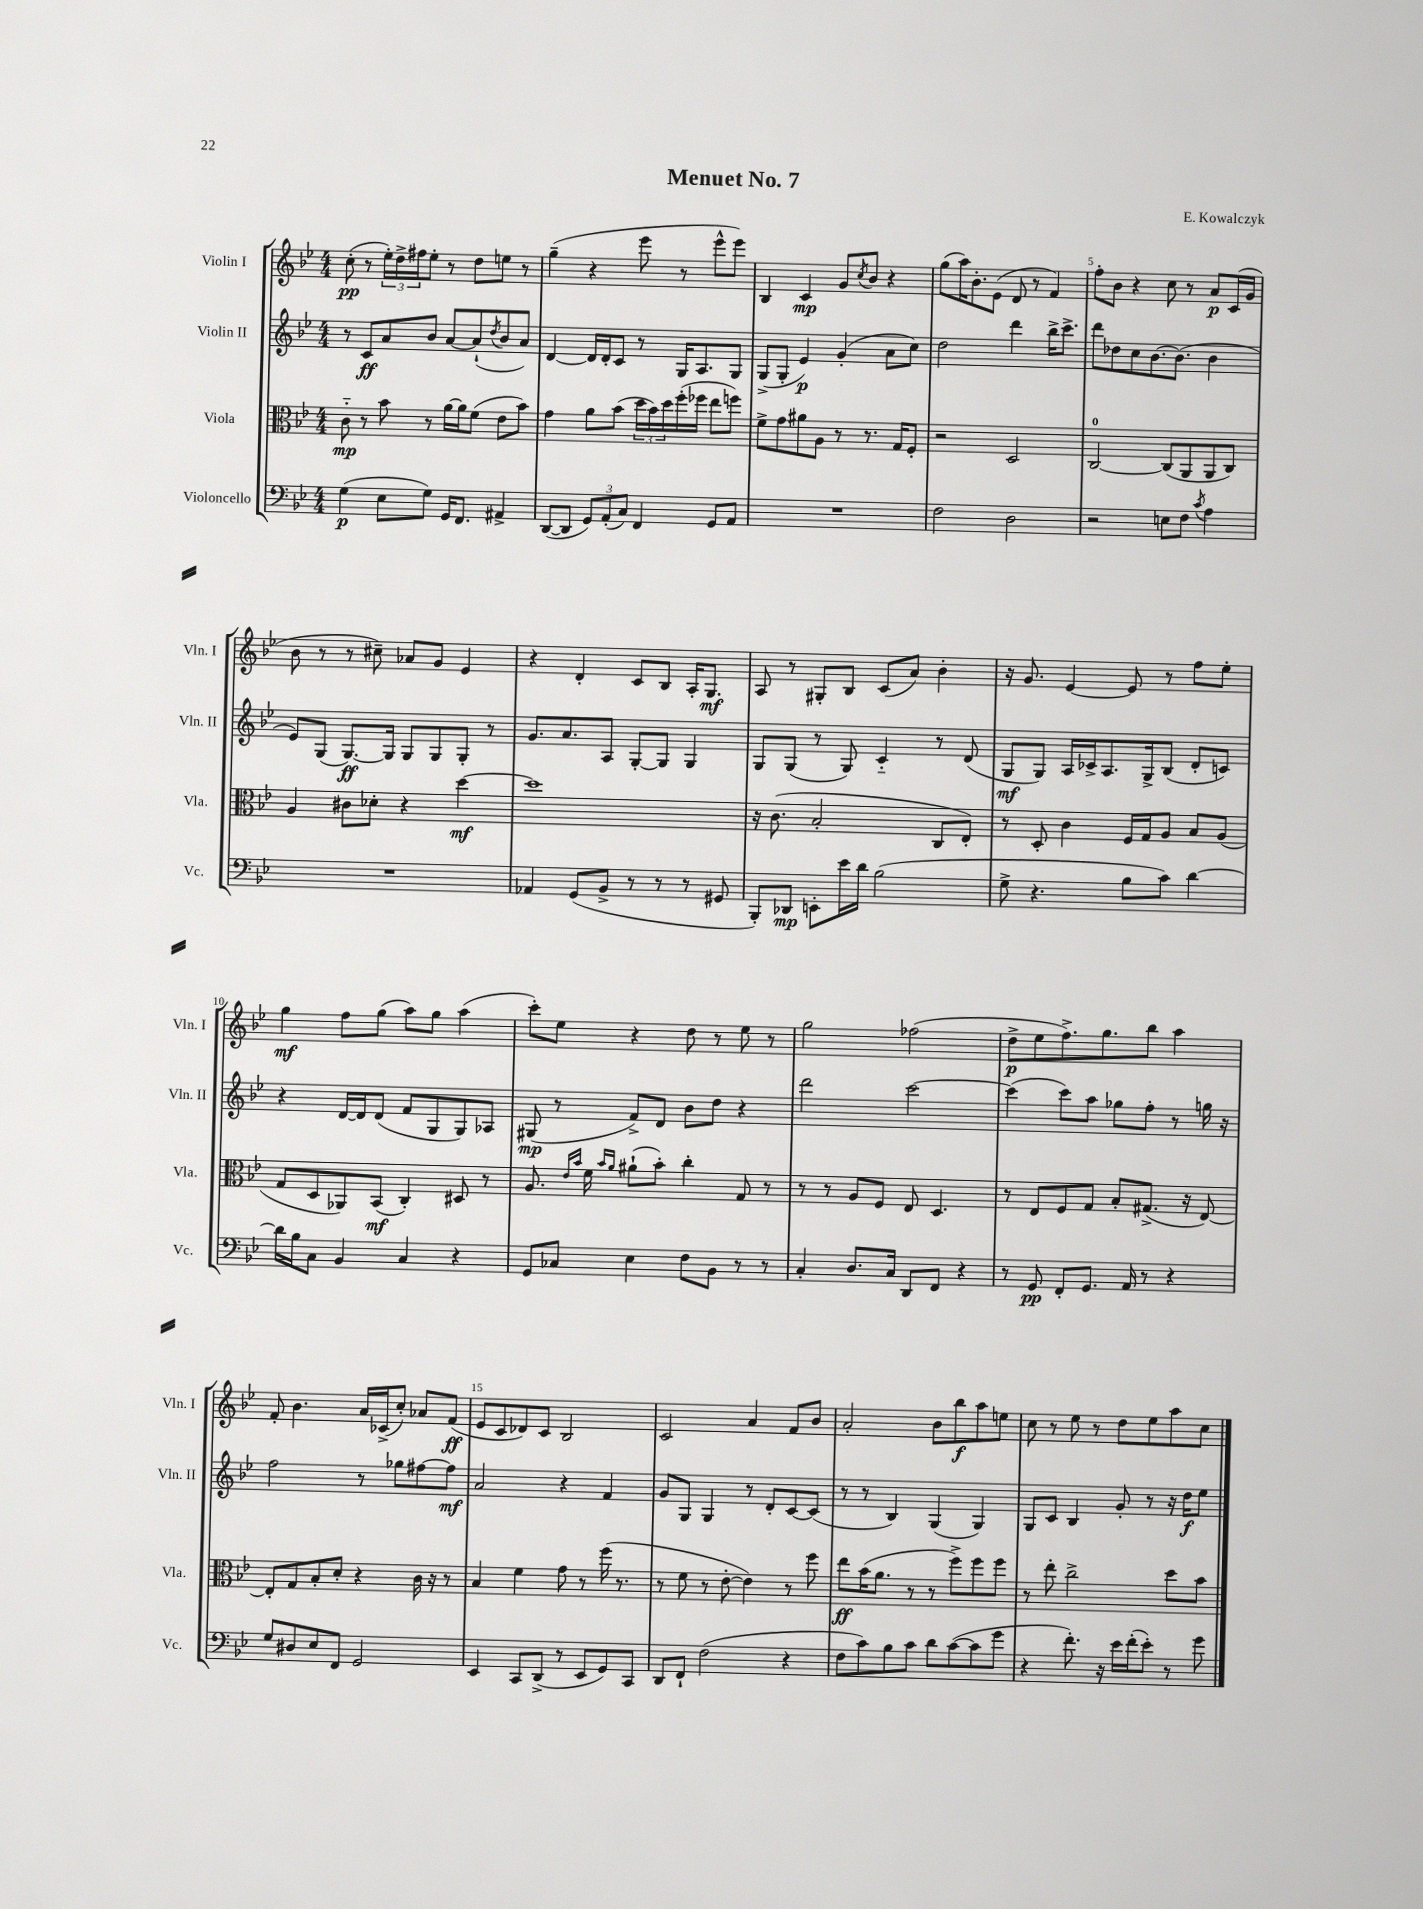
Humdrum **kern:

**kern	**dynam	**kern	**dynam	**kern	**dynam	**kern	**dynam
*part4	*part4	*part3	*part3	*part2	*part2	*part1	*part1
*staff4	*staff4	*staff3	*staff3	*staff2	*staff2	*staff1	*staff1
*I"Violoncello	*	*I"Viola	*	*I"Violin II	*	*I"Violin I	*
*I'Vc.	*	*I'Vla.	*	*I'Vln. II	*	*I'Vln. I	*
*clefF4	*	*clefC3	*	*clefG2	*	*clefG2	*
*k[b-e-]	*	*k[b-e-]	*	*k[b-e-]	*	*k[b-e-]	*
*M4/4	*	*M4/4	*	*M4/4	*	*M4/4	*
=1	=1	=1	=1	=1	=1	=1	=1
(4G\	p	8c\	mp	8r	.	(8cc'\	pp
.	.	8r	.	8c/L	ff	8r	.
8E-\L	.	8b-\	.	8a/	.	24ee-'\LL)	.
.	.	.	.	.	.	24dd^\	.
.	.	.	.	.	.	24ff#X\J	.
8G\J)	.	8r	.	8b-/J	.	8ee-'\J	.
16GG/KL	.	[16a\LL	.	[8a/L	.	8r	.
8.FF/J	.	16a\J]	.	.	.	.	.
.	.	(8f\J	.	(8a`/]	.	8dd\L	.
.	.	.	.	8qdd/	.	.	.
4AA#X^/	.	8e-\L	.	8b-/	.	8een\J	.
.	.	8b-\J)	.	8a/J)	.	8r	.
=2	=2	=2	=2	=2	=2	=2	=2
([8DD/L	.	4g\	.	[4d/	.	(4gg~\	.
8DD/J]	.	.	.	.	.	.	.
12GG/L)	.	8a\L	.	16d/LL]	.	4r	.
.	.	.	.	16d'/J	.	.	.
(12AA'/	.	.	.	.	.	.	.
.	.	(8b-\J	.	8c/J	.	.	.
12C/J)	.	.	.	.	.	.	.
4FF/	.	24dd\LL	.	8r	.	8eee-\	.
.	.	24b-\)	.	.	.	.	.
.	.	24dd\	.	.	.	.	.
.	.	(16ff'\	.	16G/KL	.	8r	.
.	.	16ff-X\JJ	.	8.A/	.	.	.
8GG/L	.	8ee-\L	.	.	.	8eee-^^\L	.
8AA/J	.	8ffn\J)	.	8G/J	.	8eee-\J)	.
=3	=3	=3	=3	=3	=3	=3	=3
1r	.	8f^\L	.	(8G^/L	.	4B-/	.
.	.	8g\	.	8G'/J	.	.	.
.	.	8a#X\	.	4e-/)	p	4c/	mp
.	.	8A\J	.	.	.	.	.
.	.	8r	.	(4g'/	.	8g/L	.
.	.	.	.	.	.	8qcc/	.
.	.	8.r	.	.	.	8b-/J	.
.	.	.	.	8a\L	.	4r	.
.	.	16G/KL	.	.	.	.	.
.	.	8F'/J	.	8cc\J)	.	.	.
=4	=4	=4	=4	=4	=4	=4	=4
2F\	.	2r	.	2dd\	.	(8gg\L	.
.	.	.	.	.	.	16aa\K)	.
.	.	.	.	.	.	8.b-'\	.
.	.	.	.	.	.	(8e-\J	.
2D\	.	2D/	.	4ddd\	.	8d/	.
.	.	.	.	.	.	8r	.
.	.	.	.	16bb-^\KL	.	4f/)	.
.	.	.	.	8.ccc^\J	.	.	.
=5	=5	=5	=5	=5	=5	=5	=5
2r	.	[2C/	.	8ddd\L	.	8ff'\L	.
.	.	.	.	8dd-X\	.	8b-\J	.
.	.	.	.	8cc\	.	4r	.
.	.	.	.	[8.b-\	.	.	.
8En\L	.	(8C/L]	.	.	.	8cc\	.
.	.	.	.	(8.b-\J]	.	.	.
8F\J	.	8AA/	.	.	.	8r	.
8qc/	.	.	.	.	.	.	.
4A\	.	8AA/	.	4b-\	.	8a/L	p
.	.	8C/J)	.	.	.	(16c/L	.
.	.	.	.	.	.	16g/JJ	.
!!LO:LB:g=z
=6	=6	=6	=6	=6	=6	=6	=6
1r	.	4A/	.	8e-/L)	.	8b-\	.
.	.	.	.	(8G/J	.	8r	.
.	.	8c#X\L	.	[8.G/L)	ff	8r	.
.	.	8d-X'\J	.	.	.	8cc#X~\)	.
.	.	.	.	16G/Jk]	.	.	.
.	.	4r	.	8G/L	.	8a-X/L	.
.	.	.	.	8G/	.	8g/J	.
.	.	[4dd\	mf	8G'/J	.	4e-/	.
.	.	.	.	8r	.	.	.
=7	=7	=7	=7	=7	=7	=7	=7
4AA-X/	.	1dd]	.	8.g/L	.	4r	.
.	.	.	.	8.a/	.	.	.
(8GG/L	.	.	.	.	.	4d'/	.
8BB-^/J	.	.	.	8A/J	.	.	.
8r	.	.	.	[8G'/L	.	8c/L	.
8r	.	.	.	8G/J]	.	8B-/J	.
8r	.	.	.	4G/	.	16A'/KL	.
.	.	.	.	.	.	8.G/J	mf
8GG#X/	.	.	.	.	.	.	.
=8	=8	=8	=8	=8	=8	=8	=8
8BBB-'/L)	.	16r	.	8G/L	.	8A/	.
.	.	(8.c\	.	.	.	.	.
8DD-X/J	mp	.	.	(8G/J	.	8r	.
8EEn'\L	.	2B-'/	.	8r	.	8G#X'/L	.
16e-\L	.	.	.	8G/)	.	8B-/J	.
16d\JJ	.	.	.	.	.	.	.
(2B-\	.	.	.	4c/	.	(8c/L	.
.	.	.	.	.	.	8a/J)	.
.	.	8C/L	.	8r	.	4b-'\	.
.	.	8E-'/J)	.	(8d/	.	.	.
=9	=9	=9	=9	=9	=9	=9	=9
8G^\	.	8r	.	8G/L	mf	16r	.
.	.	.	.	.	.	8.g/	.
4.r	.	8D'/	.	8G/J)	.	.	.
.	.	4c\	.	16A/LL	.	[4e-/	.
.	.	.	.	16c-X^/J	.	.	.
.	.	.	.	8.A/	.	.	.
8B-\L	.	16F/LL	.	.	.	8e-/]	.
.	.	16G/J	.	16G^/k	.	.	.
8c\J)	.	8A/J	.	(8B-/J	.	8r	.
[4d\	.	8B-/L	.	8d'/L	.	8ff\L	.
.	.	(8A/J	.	8cn/J)	.	8ee-'\J	.
!!LO:LB:g=z
=10	=10	=10	=10	=10	=10	=10	=10
16d\LL]	.	8G/L	.	4r	.	4gg\	mf
16B-\J	.	.	.	.	.	.	.
8C\J	.	8D/	.	.	.	.	.
4BB-/	.	8AA-X/)	.	[16d/LL	.	8ff\L	.
.	.	.	.	16d/J]	.	.	.
.	.	(8BB-/J	mf	(8d/J	.	(8gg\J	.
4C/	.	4C'/)	.	8f/L	.	8aa\L)	.
.	.	.	.	8G/	.	8gg\J	.
4r	.	8D#X/	.	8G/)	.	(4aa\	.
.	.	8r	.	8A-X/J	.	.	.
=11	=11	=11	=11	=11	=11	=11	=11
8GG/L	.	8.A/	.	(8G#X/	mp	8ccc'\L)	.
8C-X/J	.	.	.	8r	.	8ee-\J	.
.	.	16qqe-/LL	.	.	.	.	.
.	.	16qqb-/JJ	.	.	.	.	.
.	.	16f\	.	.	.	.	.
.	.	16qqb-/LL	.	.	.	.	.
.	.	16qqa/JJ	.	.	.	.	.
4E-\	.	(8a#X`\L	.	8f^/L)	.	4r	.
.	.	8b-'\J)	.	8d/J	.	.	.
8F\L	.	4cc'\	.	8b-\L	.	8dd\	.
8BB-\J	.	.	.	8dd\J	.	8r	.
8r	.	8G/	.	4r	.	8ee-\	.
8r	.	8r	.	.	.	8r	.
=12	=12	=12	=12	=12	=12	=12	=12
4C'/	.	8r	.	2ddd\	.	2gg\	.
.	.	8r	.	.	.	.	.
8.D/L	.	8A/L	.	.	.	.	.
.	.	8F/J	.	.	.	.	.
16C/Jk	.	.	.	.	.	.	.
8DD/L	.	8E-/	.	[2ccc\	.	(2ff-X\	.
8FF/J	.	4.D/	.	.	.	.	.
4r	.	.	.	.	.	.	.
=13	=13	=13	=13	=13	=13	=13	=13
8r	.	8r	.	(4ccc\]	.	8dd^\L	p
8GG/	pp	8E-/L	.	.	.	8ee-\	.
8FF'/L	.	8F/	.	8ccc\L)	.	8.ff^\)	.
8.GG/J	.	8G/J	.	8aa\J	.	.	.
.	.	.	.	.	.	8.gg\	.
.	.	8B-'/L	.	8gg-X\L	.	.	.
16AA/	.	.	.	.	.	.	.
8r	.	(8.G#X^/J	.	8ff'\J	.	8bb-\J	.
4r	.	.	.	8r	.	4aa\	.
.	.	16r	.	.	.	.	.
.	.	[8E-/)	.	16ggn\	.	.	.
.	.	.	.	16r	.	.	.
!!LO:LB:g=z
=14	=14	=14	=14	=14	=14	=14	=14
8G/L	.	8E-'/L]	.	2ff\	.	8f'/	.
8D#X/	.	8G/	.	.	.	4.b-\	.
8E-/	.	8B-'/	.	.	.	.	.
8FF/J	.	8d'/J	.	.	.	.	.
2GG/	.	4r	.	8r	.	16a/LL	.
.	.	.	.	.	.	(16c-X^/J	.
.	.	.	.	8gg-X\L	.	8cc'/J)	.
.	.	16c\	.	[8ff#X\	.	8a-X/L	.
.	.	16r	.	.	.	.	.
.	.	8r	.	8ff#\J]	mf	(8f/J	ff
=15	=15	=15	=15	=15	=15	=15	=15
4EE-/	.	4B-/	.	2a/	.	8e-/L	.
.	.	.	.	.	.	8c/	.
8CC/L	.	4f\	.	.	.	8d-X/)	.
(8DD^/J	.	.	.	.	.	8c/J	.
8r	.	8g\	.	4r	.	2B-/	.
8EE-/L	.	8r	.	.	.	.	.
8GG/)	.	(16ff\	.	4f/	.	.	.
.	.	8.r	.	.	.	.	.
8CC/J	.	.	.	.	.	.	.
=16	=16	=16	=16	=16	=16	=16	=16
8DD/L	.	8r	.	8g/L	.	2c/	.
8FF`/J	.	8f\	.	8G/J	.	.	.
(2F\	.	8r	.	4G/	.	.	.
.	.	[8e-'\	.	.	.	.	.
.	.	4e-\])	.	8r	.	4a/	.
.	.	.	.	8d'/L	.	.	.
4r	.	8r	.	[8c/	.	8f/L	.
.	.	8ff\	.	(8c/J]	.	8b-/J	.
=17	=17	=17	=17	=17	=17	=17	=17
8F\L	.	8ee-\L	ff	8r	.	2a'/	.
8c\)	.	(16b-\K	.	8r	.	.	.
.	.	8.a\J	.	.	.	.	.
8B-\	.	.	.	4B-/)	.	.	.
8c\J	.	8r	.	.	.	.	.
8d\L	.	8r	.	(4G/	.	8b-\L	.
([8c\	.	8ff^\L)	.	.	.	8bb-\	f
8c\]	.	8ff\	.	4G/)	.	8aa\	.
8g\J	.	8ff\J	.	.	.	8een\J	.
=18	=18	=18	=18	=18	=18	=18	=18
4r	.	8r	.	8G/L	.	8cc\	.
.	.	8ee-'\	.	8c/J	.	8r	.
8.f'\)	.	2cc^\	.	4B-/	.	8ee-\	.
.	.	.	.	.	.	8r	.
16r	.	.	.	.	.	.	.
16e-\LL	.	.	.	8g'/	.	8dd\L	.
(16f'\J	.	.	.	.	.	.	.
8e-'\J)	.	.	.	8r	.	8ee-\	.
8r	.	8dd\L	.	16r	.	8aa\	.
.	.	.	.	16dd\KL	f	.	.
8g\	.	8b-\J	.	8ee-\J	.	8cc\J	.
==	==	==	==	==	==	==	==
*-	*-	*-	*-	*-	*-	*-	*-
